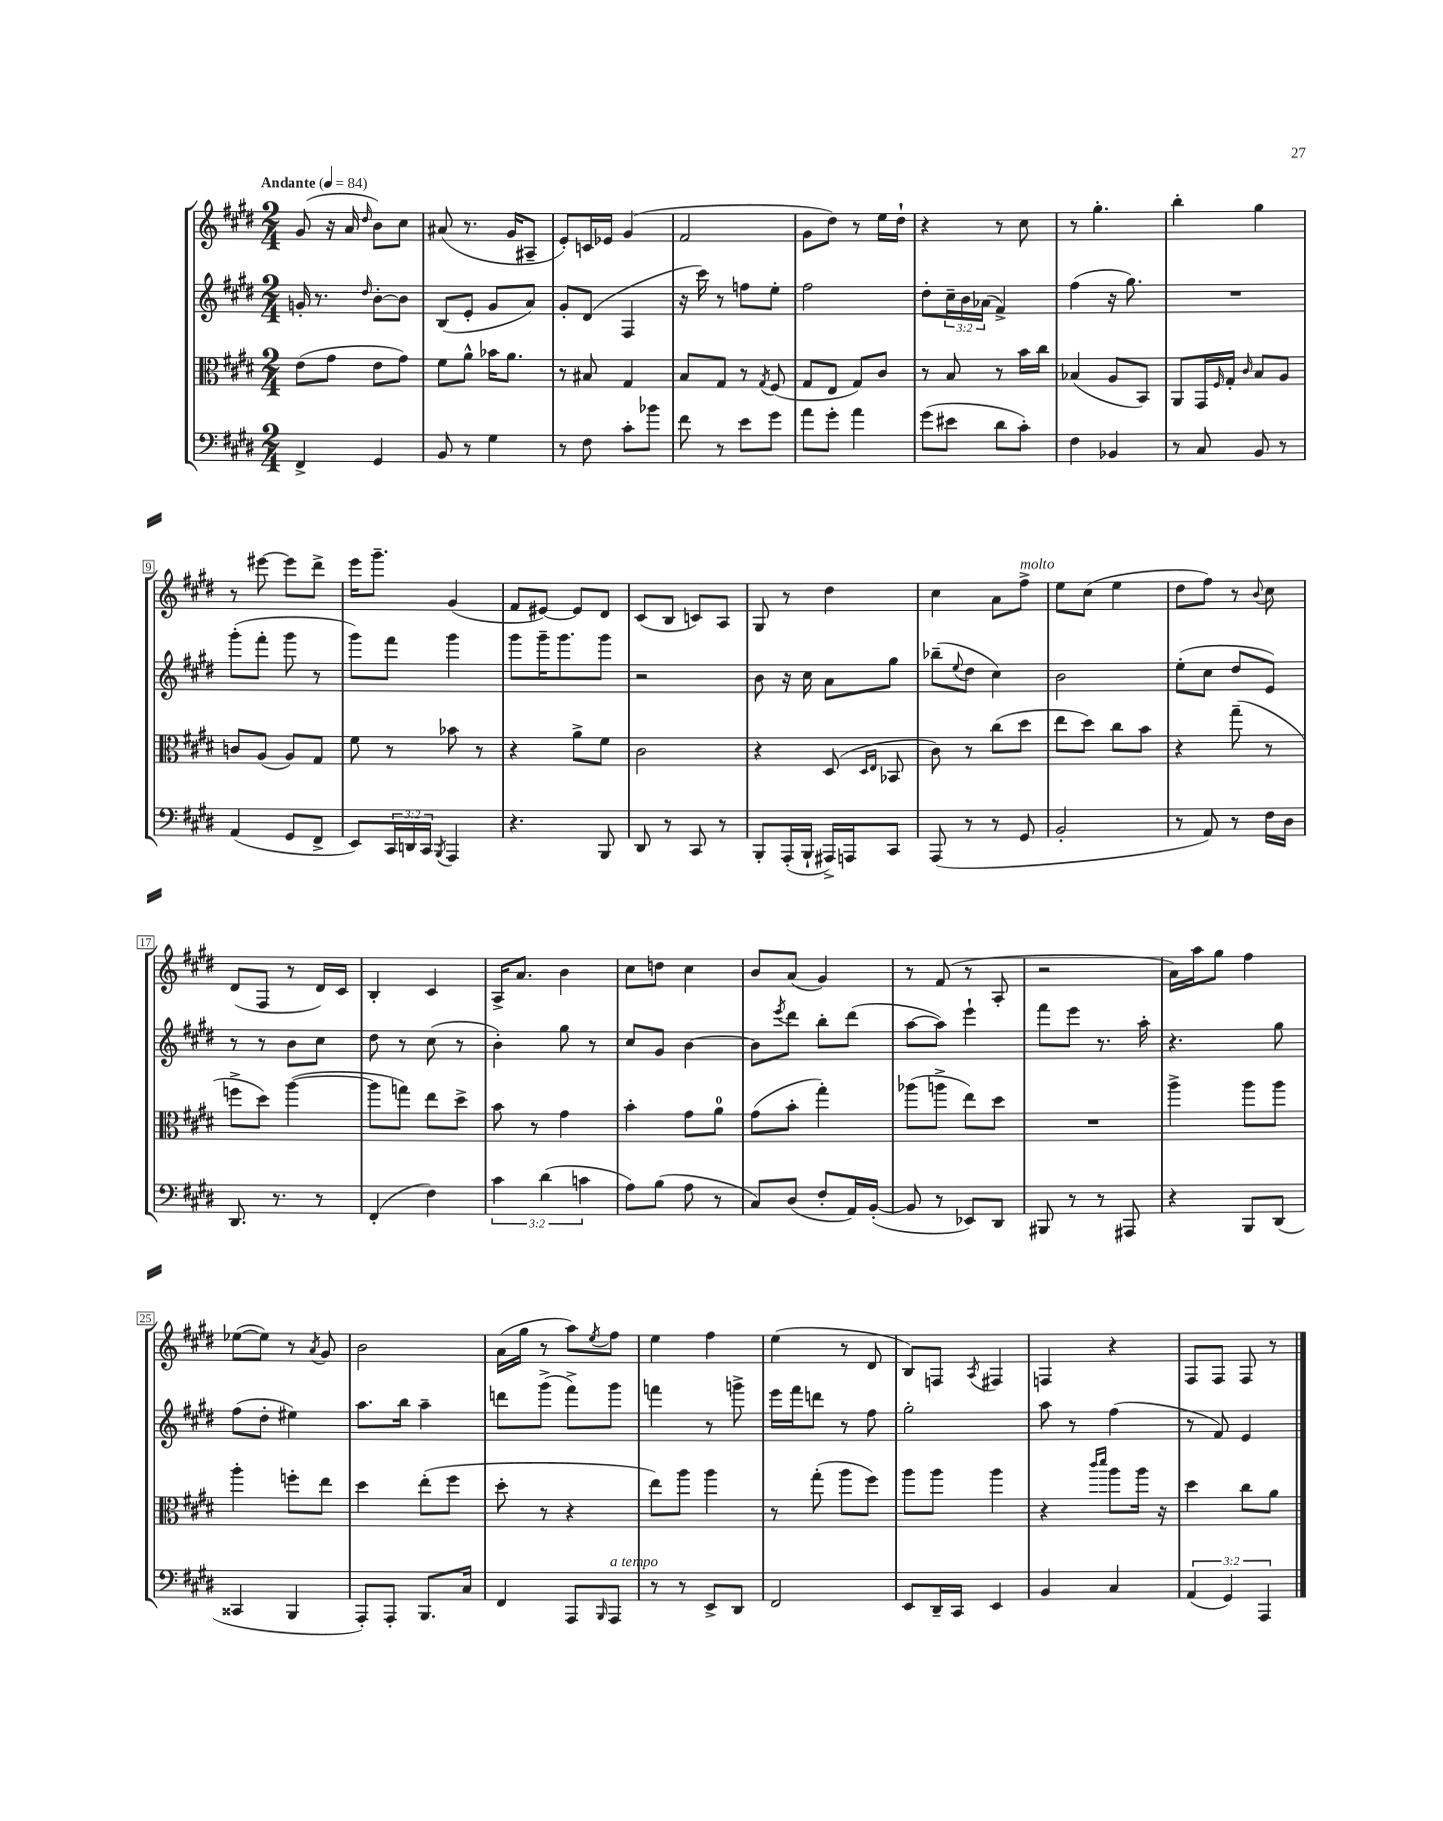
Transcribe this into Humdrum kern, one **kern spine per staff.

**kern	**kern	**kern	**kern
*part4	*part3	*part2	*part1
*staff4	*staff3	*staff2	*staff1
*clefF4	*clefC3	*clefG2	*clefG2
*k[f#c#g#d#]	*k[f#c#g#d#]	*k[f#c#g#d#]	*k[f#c#g#d#]
*M2/4	*M2/4	*M2/4	*M2/4
*MM84	*MM84	*MM84	*MM84
=1	=1	=1	=1
!	!	!	!LO:TX:a:B:t=Andante
4FF#^/	(8e\L	16gn'/	(8g#/
.	.	8.r	.
.	8g#\J	.	16r
.	.	.	16a/
.	.	16qqdd#/	16qqdd#/
4GG#/	8e\L	[8b'\L	8b\L)
.	8g#\J)	8b\J]	8cc#\J
=2	=2	=2	=2
8BB/	8f#\L	(8B/L	(8a#X/
8r	8a^^\J	8e'/J	8.r
4G#\	16b-X\KL	8g#/L	.
.	8.a\J	.	16g#/KL
.	.	8a/J)	8A#X~/J
=3	=3	=3	=3
8r	8r	8g#'/L	8e'/L)
8F#\	8B#X/	(8d#/J	16cn/L
.	.	.	16e-X/JJ
8c#'\L	4G#/	4F#/	(4g#/
8b-X\J	.	.	.
=4	=4	=4	=4
8f#\	8B/L	16r	2f#/
.	.	16ccc#\)	.
8r	8G#/J	8r	.
8e\L	8r	8ffn\L	.
.	8qG#/	.	.
8g#\J	(8F#/	8ee'\J	.
=5	=5	=5	=5
8a\L	8G#/L	2ff#\	8g#\L
8g#'\J	8E/J	.	8dd#\J)
4a\	8G#/L)	.	8r
.	8c#/J	.	16ee\LL
.	.	.	16dd#`\JJ
=6	=6	=6	=6
(8g#\L	8r	8dd#'\L	4r
8e#X\J	8B/	24cc#~\L	.
.	.	24b\	.
.	.	(24a-X\JJ	.
8d#\L	8r	4f#^/)	8r
8c#'\J)	16b\LL	.	8cc#\
.	16cc#\JJ	.	.
=7	=7	=7	=7
4F#\	(4B-X/	(4ff#\	8r
.	.	.	4.gg#'\
4BB-X/	8A/L	16r	.
.	.	8.gg#\)	.
.	8BB/J)	.	.
=8	=8	=8	=8
8r	8AA/L	2r	4bb'\
8C#/	16GG#/L	.	.
.	16qqF#/	.	.
.	16G#'/JJ	.	.
.	16qqc#/	.	.
8BB/	8B/L	.	4gg#\
8r	8A/J	.	.
!!LO:LB:g=z
=9	=9	=9	=9
(4AA/	8cn/L	(8ggg#'\L	8r
.	(8A/J	8fff#'\J	[8eee#X\
8GG#/L	8A/L)	8ggg#\	8eee#\L]
8FF#^/J	8G#/J	8r	8ddd#^\J
=10	=10	=10	=10
8EE/L)	8f#\	8ggg#\L)	16eee\KL
.	.	.	8.ggg#~\J
24CC#/L	8r	8fff#\J	.
24DDn/	.	.	.
24CC#/JJ	.	.	.
8qBBB/	.	.	.
4AAA/	8b-X\	4ggg#\	(4g#/
.	8r	.	.
=11	=11	=11	=11
4.r	4r	8ggg#\L	8f#/L
.	.	16ggg#~\K	[8e#X/J)
.	.	8.ggg#\	.
.	8a^\L	.	8e#/L]
8BBB/	8f#\J	8ggg#\J	8d#/J
=12	=12	=12	=12
8DD#/	2c#\	2r	(8c#/L
8r	.	.	8B/J
8CC#/	.	.	8cn/L)
8r	.	.	8A/J
=13	=13	=13	=13
8BBB'/L	4r	8b\	8G#/
(16AAA'/L	.	16r	8r
16BBB`/JJ	.	16cc#\	.
16AAA#X^/LL)	(8D#/	8a\L	4dd#\
16AAAn/J	.	.	.
.	16qqD#/LL	.	.
.	16qqE/JJ	.	.
8CC#/J	8BB-X/	8gg#\J	.
=14	=14	=14	=14
(8AAA/	8c#\)	(8bb-X~\L	4cc#\
.	.	8qqee/	.
8r	8r	8dd#\J	.
8r	(8cc#\L	4cc#\)	8a\L
!	!	!	!LO:TX:a:i:t=molto
8GG#/	8dd#\J	.	8ff#^\J
=15	=15	=15	=15
2BB'/	8ee\L	2b\	8ee\L
.	8dd#\J)	.	(8cc#\J
.	8cc#\L	.	4ee\
.	8b\J	.	.
=16	=16	=16	=16
8r	4r	(8ee'\L	8dd#\L
8AA/)	.	8cc#\J	8ff#\J)
8r	(8gg#~\	8dd#/L	8r
.	.	.	8qqb/
16F#\LL	8r	8e/J)	8cc#\
16D#\JJ	.	.	.
!!LO:LB:g=z
=17	=17	=17	=17
8.DD#/	8ffn^\L	8r	(8d#/L
.	8dd#\J)	8r	8F#/J
8.r	.	.	.
.	([4aa\	8b\L	8r
8r	.	8cc#\J	16d#/LL)
.	.	.	16c#/JJ
=18	=18	=18	=18
(4FF#'/	8aa\L]	8dd#\	4B'/
.	8ggn\J)	8r	.
4F#\)	8ee\L	(8cc#\	4c#/
.	8dd#^\J	8r	.
=19	=19	=19	=19
6c#\	8b\	4b'\)	16A^/KL
.	.	.	8.a/J
.	8r	.	.
(6d#\	.	.	.
.	4g#\	8gg#\	4b\
6cn\	.	.	.
.	.	8r	.
=20	=20	=20	=20
8A\L)	4b'\	8cc#/L	8cc#\L
(8B\J	.	8g#/J	8ddn\J
8A\	8g#\L	[4b\	4cc#\
8r	8a\J	.	.
=21	=21	=21	=21
8C#/L)	(8g#\L	8b\L]	8b/L
.	.	8qeee/	.
(8D#/J	8b'\J	8ddd#\J	(8a/J
8F#'/L	4gg#'\)	8bb'\L	4g#/)
16AA/L)	.	(8ddd#\J	.
([16BB'/JJ	.	.	.
=22	=22	=22	=22
8BB/]	(8aa-X\L	[8aa\L	8r
8r	8aan^\J	8aa\J])	(8f#/
8EE-X/L)	8ee\L)	4eee`\	8r
8DD#/J	8dd#\J	.	8A'/
=23	=23	=23	=23
8BBB#X/	2r	8fff#\L	2r
8r	.	8eee\J	.
8r	.	8.r	.
8AAA#X/	.	.	.
.	.	16aa'\	.
=24	=24	=24	=24
4r	4aa^\	4.r	16a\LL)
.	.	.	16aa\J
.	.	.	8gg#\J
8BBB/L	8aa\L	.	4ff#\
(8DD#/J	8aa\J	8gg#\	.
!!LO:LB:g=z
=25	=25	=25	=25
4CC##X/	4aa'\	(8ff#\L	([8ee-X\L
.	.	8dd#'\J	8ee-\J])
4BBB/	8ffn'\L	4ee#X\)	8r
.	.	.	8qa/
.	8ee\J	.	8g#/
=26	=26	=26	=26
8AAA'/L)	4dd#\	8.aa\L	2b\
8AAA'/J	.	.	.
.	.	16bb\Jk	.
8.BBB/L	(8ee'\L	4aa~\	.
.	8ff#\J	.	.
16C#/Jk	.	.	.
=27	=27	=27	=27
4FF#/	8dd#'\	8dddn\L	(16a\LL
.	.	.	16gg#\JJ
.	8r	(8ggg#^\J	8r
8AAA/L	4r	8fff#^\L)	8aa\L)
16qqBBB/	.	.	8qee/
!LO:TX:a:i:t=a tempo	!	!	!
8AAA/J	.	8ggg#\J	8ff#\J
=28	=28	=28	=28
8r	8ee\L)	4fffn\	4ee\
8r	8aa\J	.	.
8EE^/L	4aa\	8r	4ff#\
8DD#/J	.	8gggn^\	.
=29	=29	=29	=29
2FF#/	8r	16eee\LL	(4ee\
.	.	16fff#\J	.
.	(8gg#'\	8dddn\J	.
.	8aa\L	8r	8r
.	8ff#\J)	8ff#\	8d#/
=30	=30	=30	=30
8EE/L	8aa\L	2gg#'\	8B/L)
16DD#~/L	8aa\J	.	8Fn/J
16CC#/JJ	.	.	.
.	.	.	8qA/
4EE/	4aa\	.	4F#X/
=31	=31	=31	=31
4BB/	4r	8aa\	4Fn/
.	.	8r	.
.	16qqccc#/LL	.	.
.	16qqddd#/JJ	.	.
4C#/	8aa\L	(4ff#\	4r
.	16aa\Jk	.	.
.	16r	.	.
=32	=32	=32	=32
(6AA/	4dd#\	8r	8F#/L
.	.	8f#/)	8F#/J
6GG#/)	.	.	.
.	8cc#\L	4e/	8F#/
6AAA/	.	.	.
.	8a\J	.	8r
==	==	==	==
*-	*-	*-	*-
